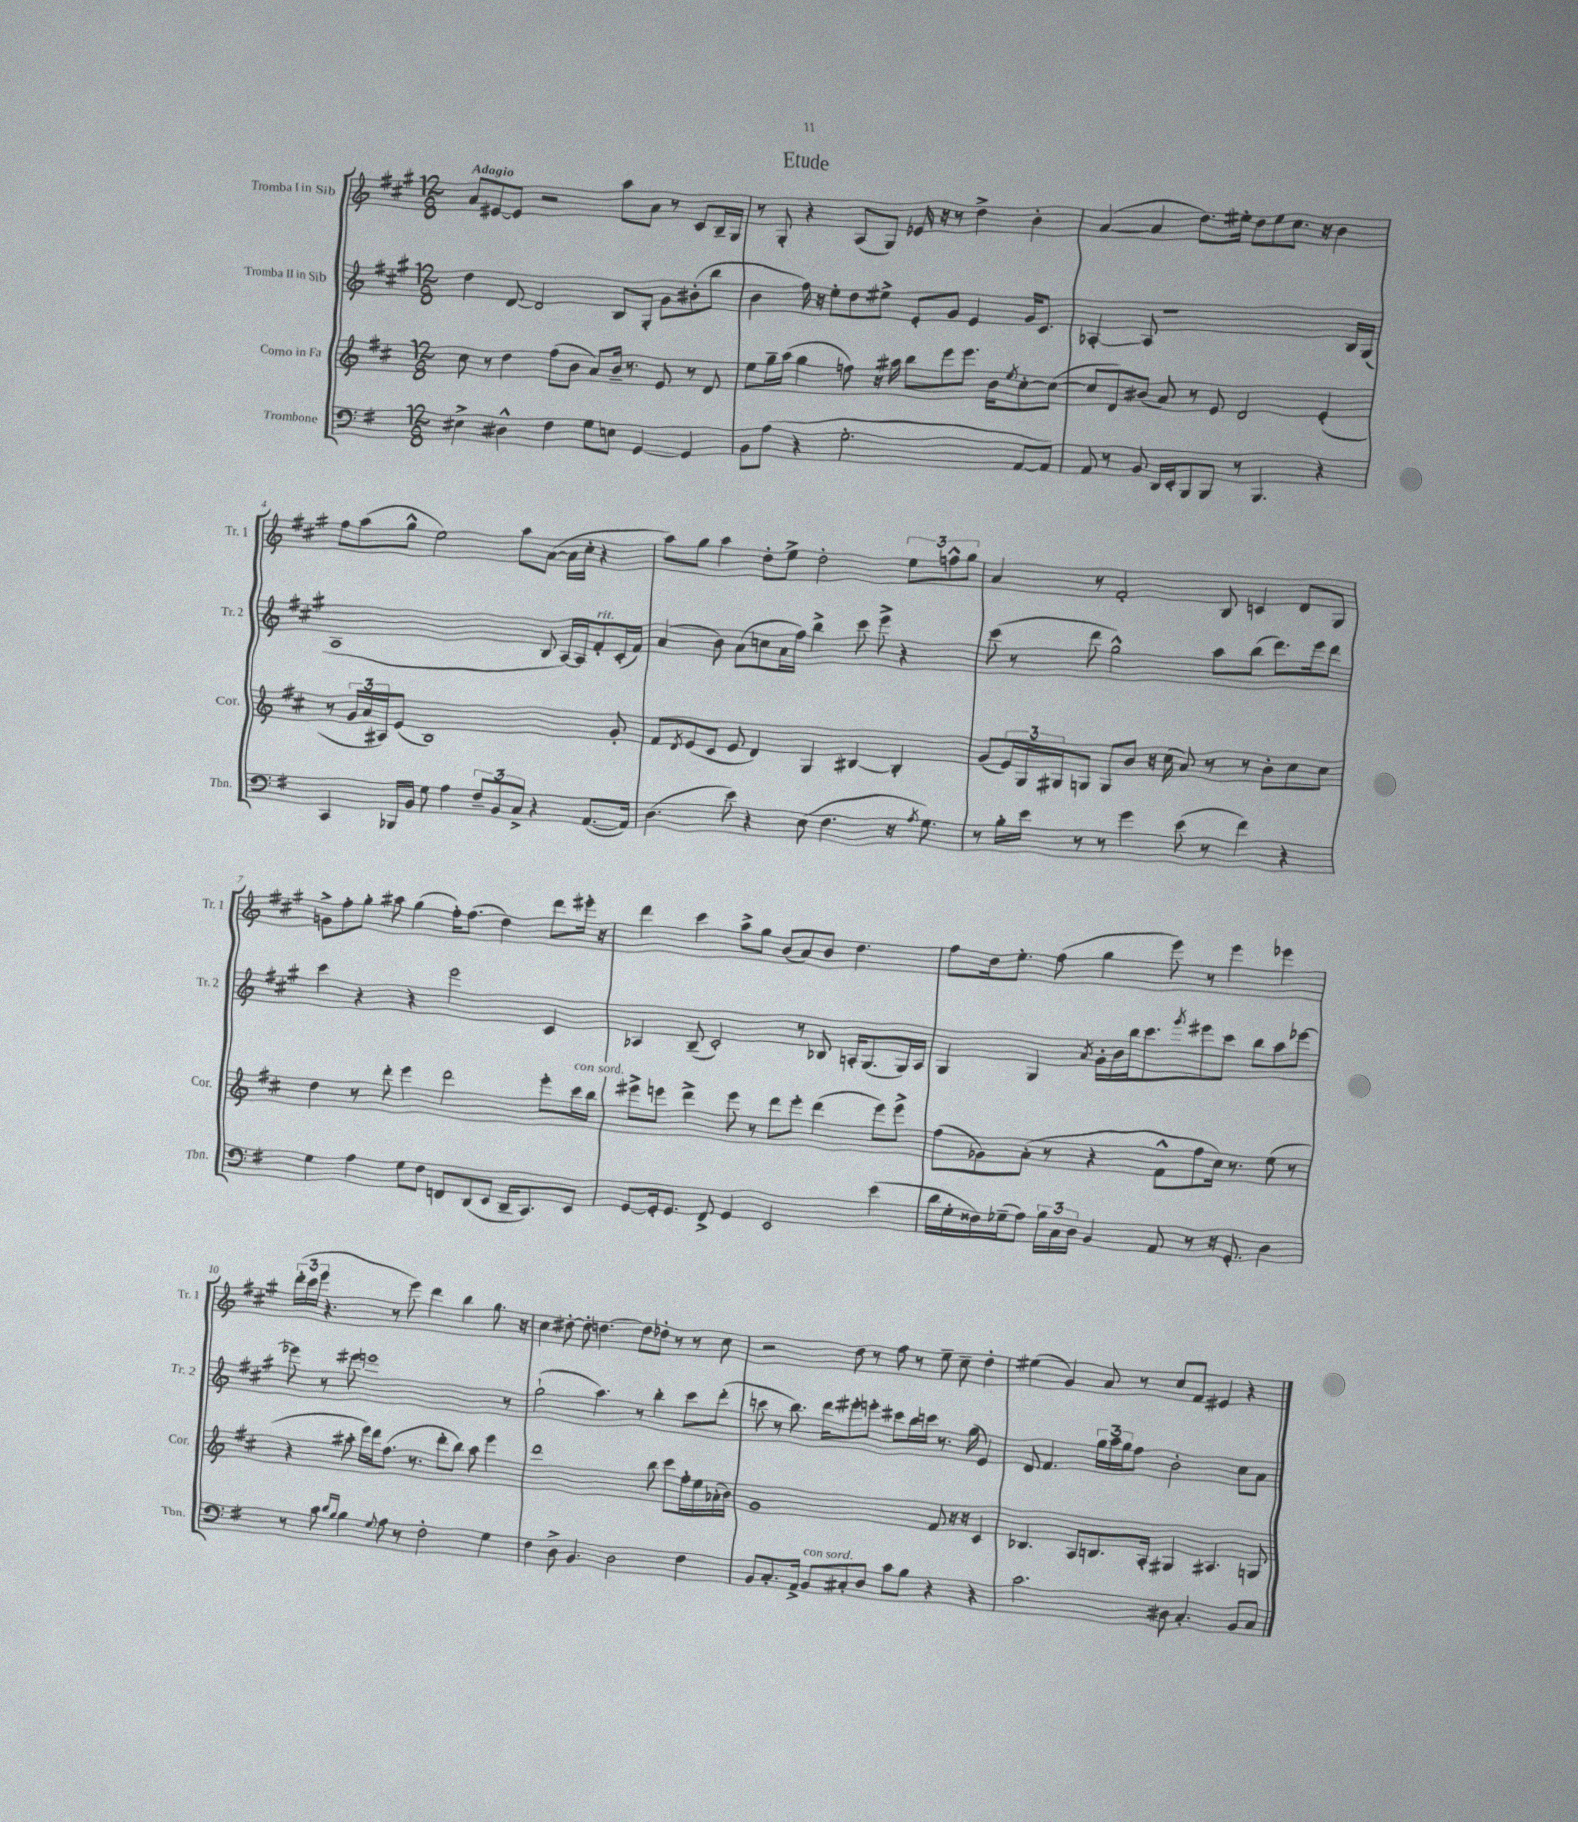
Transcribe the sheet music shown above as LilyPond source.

\header { title = "Etude" }
<<
\new StaffGroup <<
\new Staff = "s0" \with { instrumentName = "Tromba I in Sib" shortInstrumentName = "Tr. 1" } {
    \clef treble \key a \major \numericTimeSignature \time 12/8 \tempo "Adagio"
    a'8 eis'8~ eis'8 r2 a''8 a'8 r8 cis'8 b16-- gis16 |
    r8 gis8-. r4 a8( gis8) ees'16 r16 r8 d''4-> b'4-. |
    a'4~( a'4 d''8.) eis''16-. d''8 eis''8 cis''8. r16 b'4 |
    fis''8 a''8( gis''8-^ e''2) a''8 a'8~( a'16 cis''16-. r4 |
    a''8) gis''8 a''4 d''8-. e''8-> d''2-. \tuplet 3/2 { e''8 f''8-^ gis''8 } |
    a'4 r8 fis'2-. b8 c'4 d'8 gis8 |
    g'8-> fis''8-. gis''8-. ais''8 gis''4( fis''16-.) fis''8.( d''4) d'''8 eis'''16-. r16 |
    d'''4 cis'''4 a''8-> gis''8 b'8( a'8) b'8 d''4. |
    fis''8 d''16 e''8.-. fis''8( gis''4 e'''8) r8 e'''4 ees'''4 |
    \tuplet 3/2 { d'''16-.( cis'''16 e'''16 } r4. r8 e'''8) d'''4 b''4 gis''8. r16 |
    cis''4 dis''8~-. dis''8-. d''4.~ d''8 des''8-. r8 r8 cis''8 |
    r2 d''8 r8 fis''8 r8 e''8-- cis''8-- d''4-. |
    eis''4( gis'4) a'8 r8 cis''8 fis'8 eis'4 r4 \bar "|." |
}
\new Staff = "s1" \with { instrumentName = "Tromba II in Sib" shortInstrumentName = "Tr. 2" } {
    \clef treble \key a \major \numericTimeSignature \time 12/8
    d''4 d'8~ d'2 b8 gis8-. gis'8 bis'8-.( b''8 |
    b'4 fis''16) r16 e''8-. d''8 eis''8-> e'8-. gis'8 e'4 gis'16 cis'8. |
    aes4~-. aes8 r1 b16 gis16( |
    a1 b8 a16~) a16 fis'8-.^\markup { \italic "rit." } cis'16-.( fis'16) |
    a'4( b'8) a'8( c''8 a'16 fis''16) b''4-> cis'''8 e'''8-> r4 |
    cis'''8( r8 d'''8 gis''2-^) a''8 b''8( d'''8.) e'''16 d'''8 |
    cis'''4 r4 r4 e'''2 cis'4 |
    aes4 b8--( cis'2-.) r8 bes8 a16-. gis8.( gis16) a16 |
    gis4 gis4 \acciaccatura { a'8 } gis'16-. b'16 b''16 cis'''8. \acciaccatura { gis'''8 } eis'''8 cis'''8 b''8 a''8 ees'''8~ |
    ees'''8 r8 eis'''8 e'''1 r8 |
    gis''2-!( a''4.) r8 b''4-. cis'''8 d'''8-.( |
    c'''8 r8 b''8.) d'''16 eis'''8-. e'''8-. cis'''8 b''16 c'''16 r8. gis''16( e'4) |
    d'8 fis'4. \tuplet 3/2 { gis''16 a''16 gis''16 } fis''8 b'2-. cis''8 a'8 \bar "|." |
}
\new Staff = "s2" \with { instrumentName = "Corno in Fa" shortInstrumentName = "Cor." } {
    \clef treble \key d \major \numericTimeSignature \time 12/8
    cis''8 r8 d''4 fis''8( b'8 a'8) b'16-- r8. e'8 r8 d'8 |
    e''8 g''16-- a''16( g''4 f''8) r16 ais''16 b''8 e'''8 e'''8. b'16 \acciaccatura { e''8 } cis''8~-. cis''8~( |
    cis''8 d'8) bis'8( a'8) r8 e'8 d'2 e'4-.( |
    r8 \tuplet 3/2 { g'16 a'16 ais16) } e'8( b1) g'8-. |
    fis'8 \acciaccatura { d'8 } e'8( cis'8 e'8 d'4) g4 bis4~ bis4-. |
    g'8( \tuplet 3/2 { e'16) g16 gis16 } g8 g8 b'8 r16 cis''16( a'8) r8 r8 b'8-. cis''8 cis''8 |
    d''4 r8 d'''8-. e'''4 d'''2 e'''8-. cis'''16^\markup { \italic "con sord." } b''16 |
    eis'''8-> e'''8 d'''4-> e'''8 r8 d'''8 e'''8-. d'''4( e'''8) e'''8-> |
    fis''8( ges'8) a'8-.( r8 r4 fis'8-^ fis''8 cis''16) r8. e''8( r8 |
    r4 ais''8-. e'''16) d'''16 fis''8.( r8. d'''8-. b''8) ais''8 e'''4 |
    d'''1 b''8 cis'''8 fis''16-. e''16 aes'16-.( b'16) |
    g'1 fis'8 r16 r16 cis'4 |
    bes4. a8 b8. a16-. gis4 ais4. g8 \bar "|." |
}
\new Staff = "s3" \with { instrumentName = "Trombone" shortInstrumentName = "Tbn." } {
    \clef bass \key g \major \numericTimeSignature \time 12/8
    eis4-> dis4-^ fis4 g8 e8 g,4~ g,4 |
    b,8 a8( r4 g2.-. a,8~ a,8) |
    a,8 r8 b,8 d,16 e,16-. b,,8 b,,8 r8 b,,4. r4 |
    c,4 bes,,16 b,16 g8 a4 \tuplet 3/2 { fis8-- b,8 c8-> } r4 a,8.~( a,16) |
    d4.( e'8) r4 e8( fis4. r16 \acciaccatura { a8 } g8.) |
    r8 b16-. e'16 r8 r8 g'4 e'8( r8 fis'4) r4 |
    g4 a4 g8 fis8 f,8 d,8( e,8 d,16-- c,8.) e,8 |
    g,8~ g,16-. g,8. fis,8-> g,4 e,2 e'4( |
    d'16 g16-. fisis16) ges16--( a8) \tuplet 3/2 { b16 c16 d16 } b,4 a,8 r8 r16 g,8.-. d4 |
    r8 c'8 \grace { d'16 b16 } b4 \appoggiatura { g8 } a8 r8 fis2-. g4 |
    fis4 d8-> b,4. d2 fis4 |
    b,8 c8.-. a,16-> b,8^\markup { \italic "con sord." } cis8-. d8 c'8 b8 r4 r4 |
    c'2. dis8 c4.-. b,8 c8 \bar "|." |
}
>>
>>
